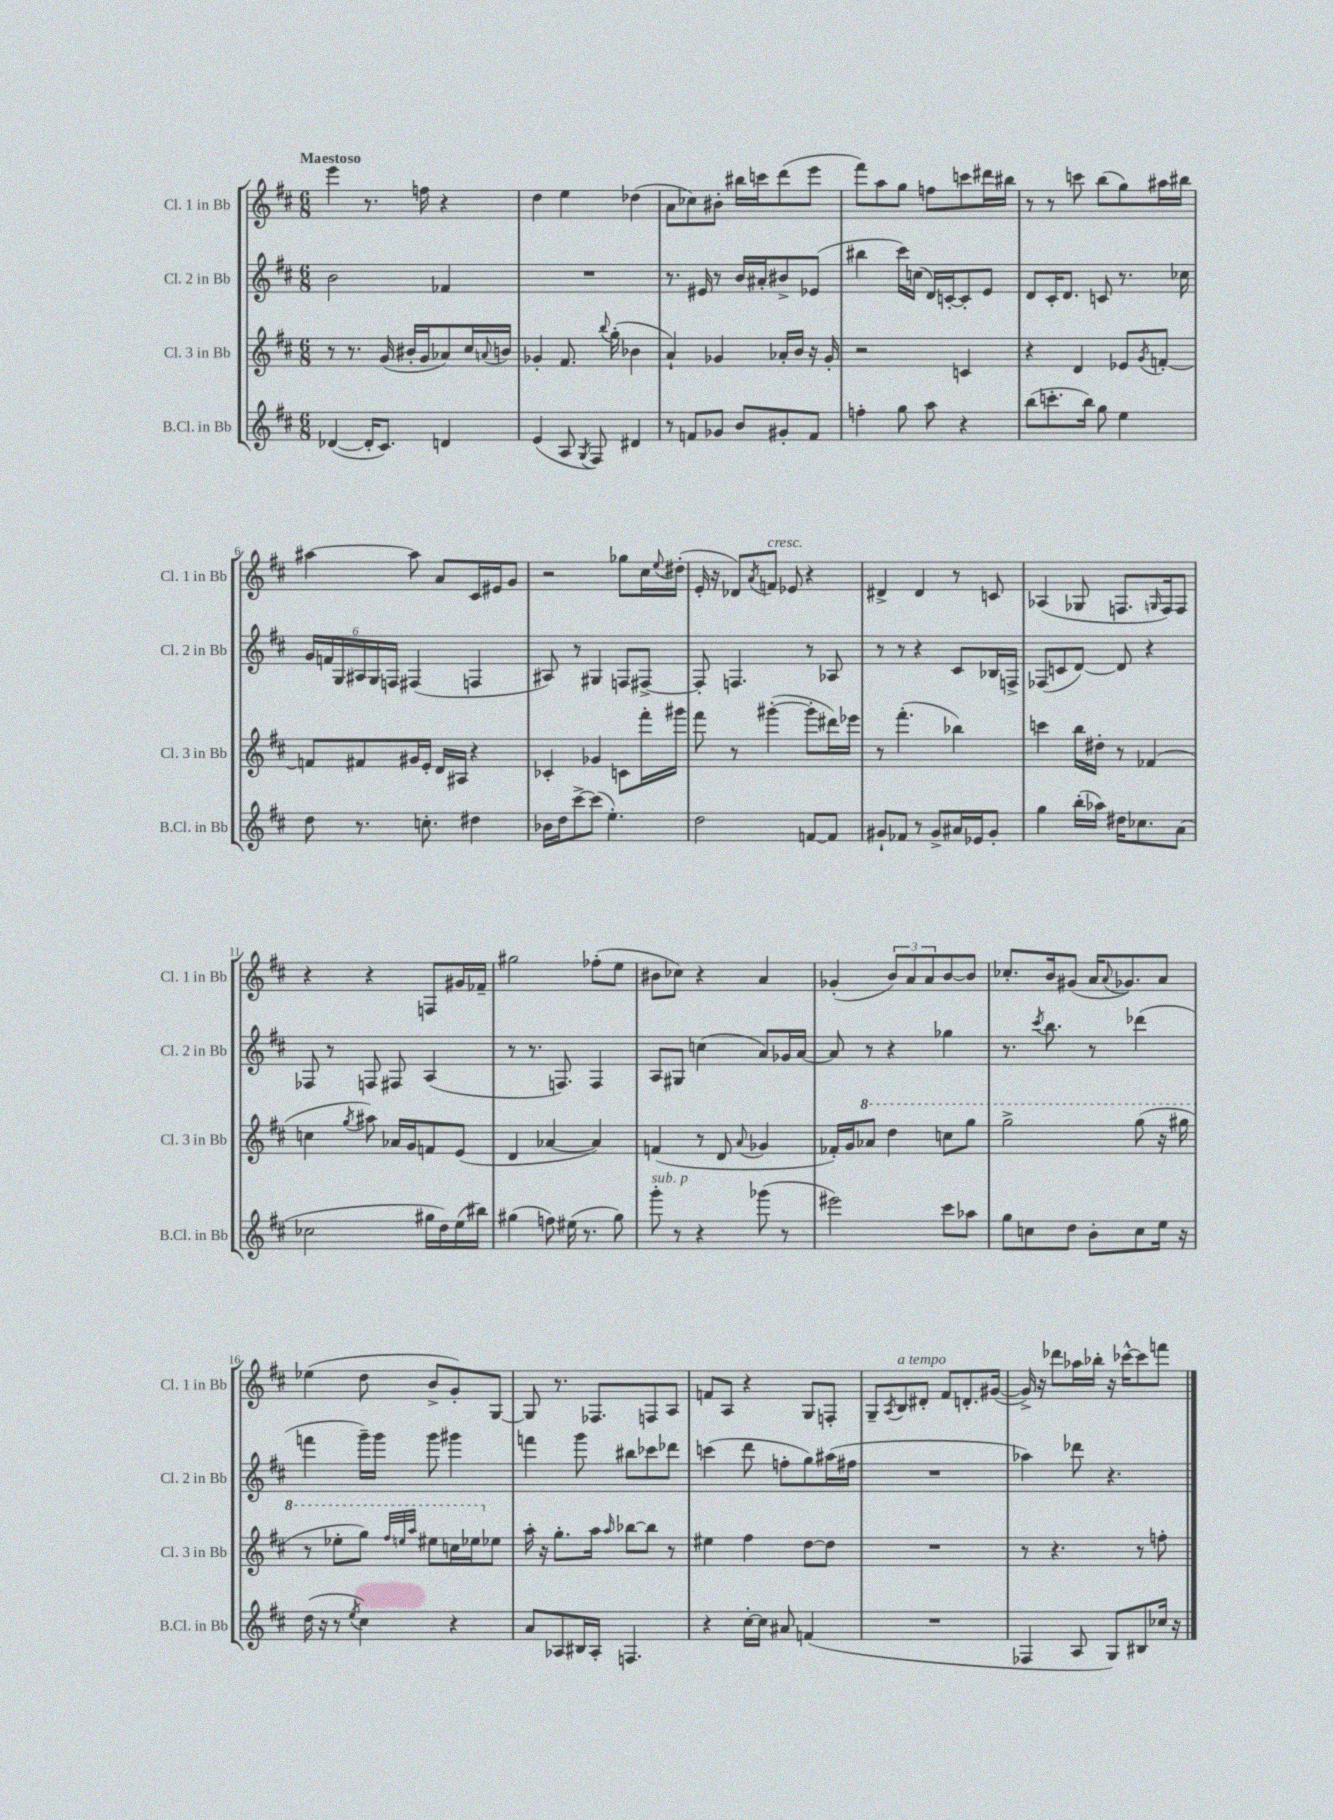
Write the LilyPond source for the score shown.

<<
\new StaffGroup <<
\new Staff = "s0" \with { instrumentName = "Cl. 1 in Bb" shortInstrumentName = "Cl. 1 in Bb" } {
    \clef treble \key d \major \numericTimeSignature \time 6/8 \tempo "Maestoso"
    e'''4 r8. f''16 r4 |
    d''4 e''4 des''4( |
    a'8 ces''8) bis'8-. bis''16 c'''16 d'''8( e'''8 |
    fis'''8) a''8 g''8 f''8 c'''8 dis'''16 bis''16 |
    r8 r8 c'''8 b''8( g''8) ais''16 bis''16 |
    ais''4~ ais''8 a'8 cis'16 eis'16 g'8 |
    r2 ges''8 cis''16 \appoggiatura { e''8 } dis''16-.( |
    e'16-. r16 des'8) \acciaccatura { a'8 } f'8^\markup { \italic "cresc." } ees'8 r4 |
    dis'4-> dis'4 r8 c'8 |
    aes4( ges8 f8. \grace { g16 } f16) f8 |
    r4 r4 f8 gis'16 fes'16-- |
    gis''2 fes''8-.( e''8 |
    bis'8 ces''8) r4 a'4 |
    ges'4-.( \tuplet 3/2 { b'8) a'8 a'8 } b'8~ b'8 |
    ces''8.-. b'16 gis'8( a'16 \appoggiatura { a'8 } ges'8.) a'8 |
    ees''4( d''8 b'8-> g'8-.) g8~ |
    g8 r8. fes8. f8 a8 |
    f'8 a8 r4 g8 f8-. |
    g8-- \acciaccatura { a8 } b8^\markup { \italic "a tempo" } dis'8-. fis'8 d'8.-. gis'16~( |
    gis'16->) r16 des'''8 aes''16 bes''16-. r16 ces'''16~-^ ces'''8 f'''8 \bar "|." |
}
\new Staff = "s1" \with { instrumentName = "Cl. 2 in Bb" shortInstrumentName = "Cl. 2 in Bb" } {
    \clef treble \key d \major \numericTimeSignature \time 6/8
    b'2 fes'4 |
    R2. |
    r8. eis'16 r8 b'16 ais'16-. bis'8-> ees'8( |
    bis''4 cis'''16) c''16( d'16) c'16~-. c'8-. e'8 |
    d'8 cis'16-. d'8. c'8 r8. ces''16 |
    \tuplet 6/4 { g'16 f'16 g16 ais16 g16 f16 } fis4( f4 |
    ais8) r8 gis4 f8 fis8~-> |
    fis8-. f4. r8 aes8 |
    r8 r8 r4 cis'8 bes16 f16-> |
    fes8( c'8 d'8~) d'8 r4 |
    fes8 r8 f8 fis8 a4( |
    r8 r8. f8.) f4 |
    a8 gis8 c''4( a'8) ges'16 a'16~ |
    a'8 r8 r4 ges''4 |
    r8. \acciaccatura { cis'''8 } b''8. r8 des'''4( |
    f'''4 g'''16--) g'''16 g'''8 gis'''4 |
    f'''4 g'''8 bis''8 ces'''8 des'''8 |
    c'''4( d'''8 f''8-. g''8) ais''16( fis''16 |
    R2. |
    aes''4) des'''8 r4. \bar "|." |
}
\new Staff = "s2" \with { instrumentName = "Cl. 3 in Bb" shortInstrumentName = "Cl. 3 in Bb" } {
    \clef treble \key d \major \numericTimeSignature \time 6/8
    r8 r8. g'16( bis'16-. g'16 aes'8) cis''16 \appoggiatura { a'8 } b'16 |
    ges'4-. fis'8. \appoggiatura { b''8 } g''16-.( bes'4 |
    a'4-!) ges'4 aes'16-. b'16 r16 ges'16-. |
    r2 c'4 |
    r4 d'4 ees'8 \acciaccatura { g'8 } f'8~-. |
    f'8 fis'8 gis'16 e'16-. d'16 ais16 r4 |
    ces'4-. ges'4 c'8 fis'''16-. gis'''16 |
    fis'''8 r8 gis'''4~-.( gis'''8-. dis'''16) ees'''16 |
    r8 fis'''4.-.( bes''4) |
    c'''4 b''16 dis''16-. r8 fes'4( |
    c''4 \acciaccatura { g''8 } ais''8) aes'16 g'16 f'8 e'8( |
    d'4 aes'4~ aes'4) |
    f'4( r8 d'8 \appoggiatura { a'8 } ges'4 |
    fes'16-.) g'16 \ottava #1 aes''8 d'''4 c'''8 g'''8 |
    g'''2-> g'''8( r16 gis'''16 |
    r8 ees'''8-. g'''8) \grace { fis'''32 e'''32 a'''32 } eis'''8 c'''16 ees'''16 \ottava #0 ees''8 |
    a''16-. r16 g''8.-. a''16 \grace { a''16 } bes''8~ bes''8 r8 |
    eis''4 fis''4 d''8~ d''8 |
    R2. |
    r8 r4. r8 f''8-. \bar "|." |
}
\new Staff = "s3" \with { instrumentName = "B.Cl. in Bb" shortInstrumentName = "B.Cl. in Bb" } {
    \clef treble \key d \major \numericTimeSignature \time 6/8
    des'4~( des'16-. cis'8.) d'4 |
    e'4( a8 \acciaccatura { g8 } fis8) dis'4 |
    r8 f'8 ges'8 b'8 gis'8-. f'8 |
    f''4-. g''8 a''8 r4 |
    b''8( c'''8.-. b''16) g''8 e''4 |
    d''8 r8. c''8.-. dis''4 |
    bes'16 d''16 cis'''8~-> cis'''8( e''4.-.) |
    d''2 f'8~ f'8 |
    gis'8-! fes'8 r8 gis'8-> ais'16 ees'16 gis'8-. |
    g''4 b''16-.( aes''16) dis''16 ces''8. a'8( |
    ces''2 gis''16 d''16) e''16( bis''16) |
    gis''4( f''8) eis''16( r8. gis''8) |
    g'''8-.^\markup { \italic "sub. p" } r8 r4 ges'''8( r8 |
    eis'''2) cis'''8 aes''8 |
    g''8 c''8 d''8 b'8-. c''8 e''16 r16 |
    d''16( r16 r8 \acciaccatura { e''8 } cis''4) r4 |
    a'8 aes8 bis16 aes16-. f4. |
    r4 cis''16~-. cis''16 ais'8 f'4( |
    R2. |
    fes4 a8 g8) bis8 ces''16 r16 \bar "|." |
}
>>
>>
